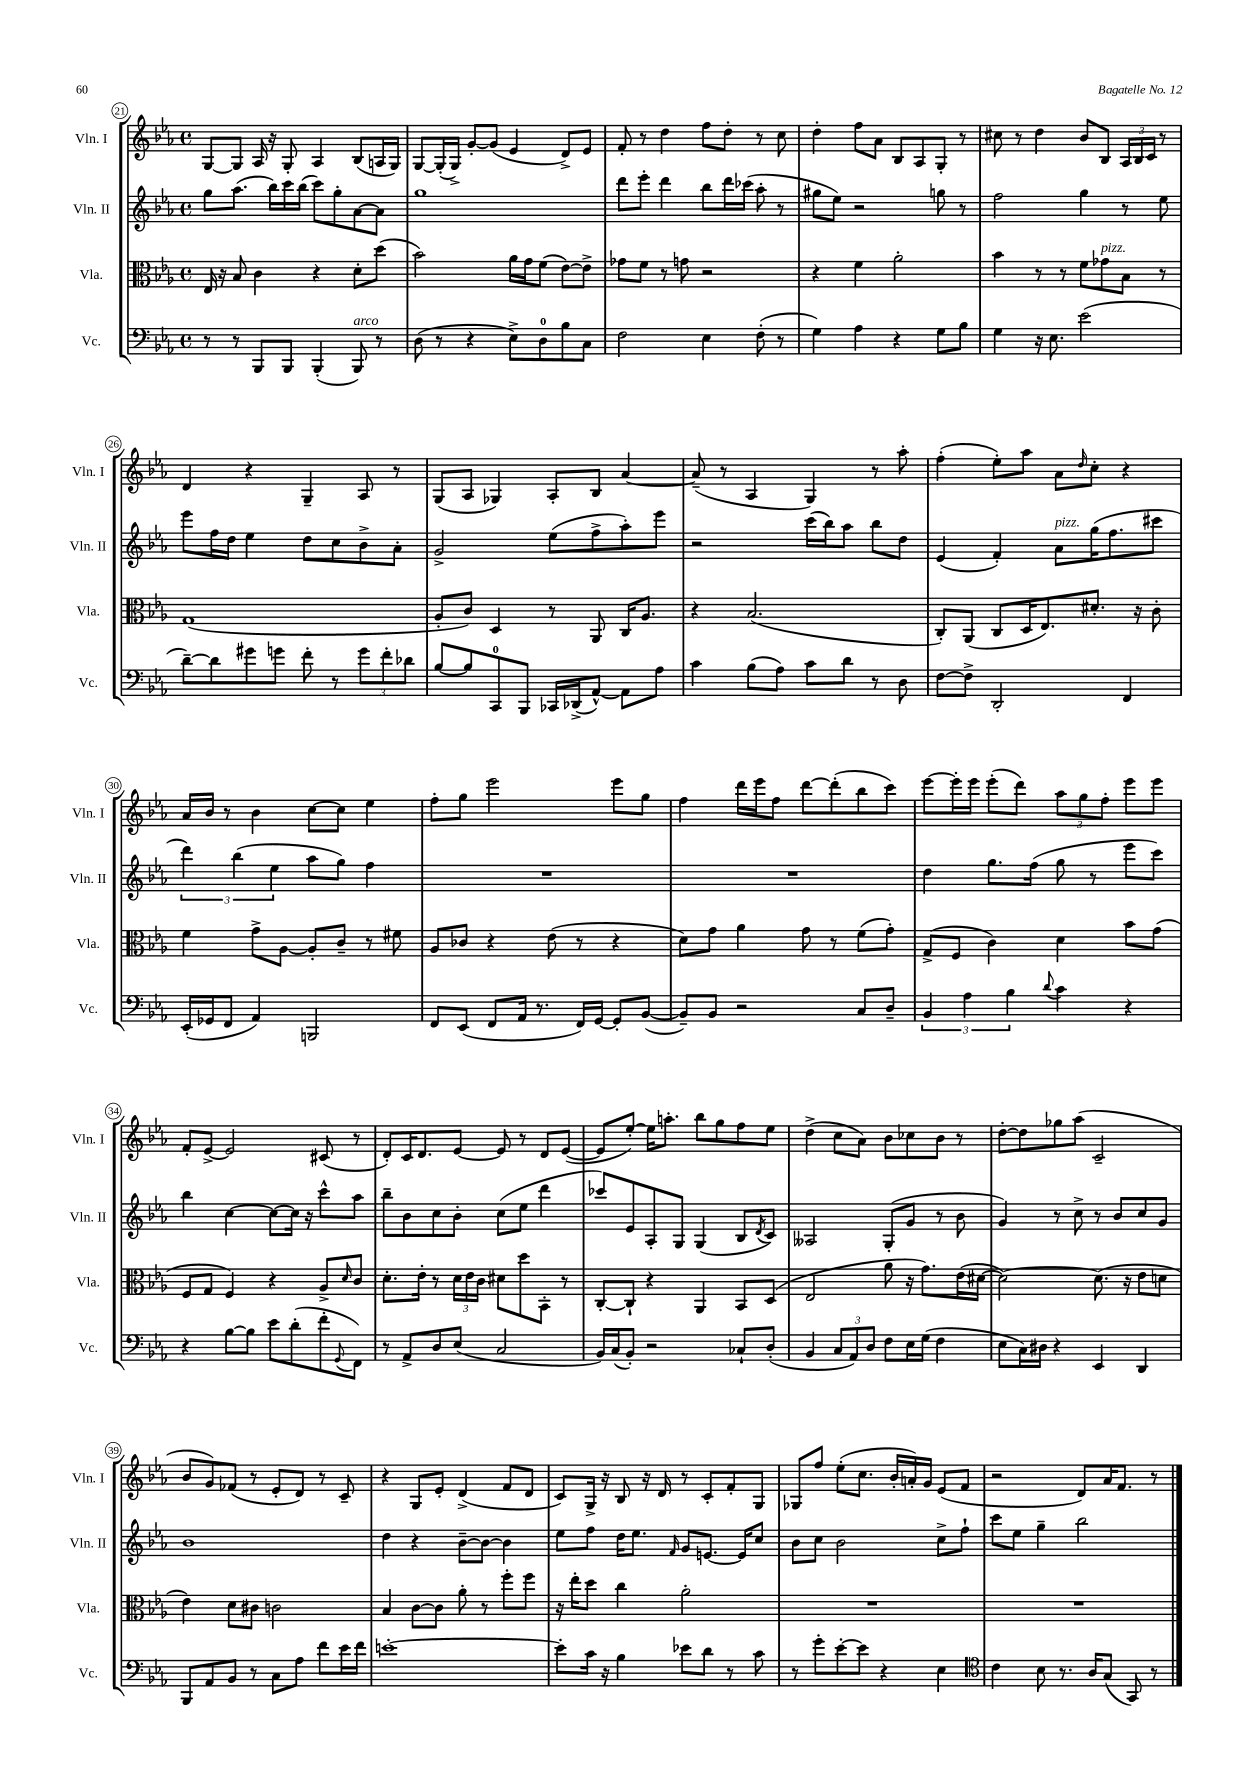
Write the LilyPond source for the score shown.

<<
\new StaffGroup <<
\new Staff = "s0" \with { instrumentName = "Vln. I" shortInstrumentName = "Vln. I" } {
    \clef treble \key ees \major \defaultTimeSignature \time 4/4
    g8~ g8 aes16 r16 g8-. aes4 bes8( a16 g16) |
    g8~ g16-.( g16->) g'8~-. g'8( ees'4 d'8->) ees'8 |
    f'8-. r8 d''4 f''8 d''8-. r8 c''8 |
    d''4-. f''8 aes'8 bes8 aes8 g8-. r8 |
    cis''8 r8 d''4 bes'8 bes8 \tuplet 3/2 { aes16 bes16 c'16 } r8 |
    d'4 r4 g4-- aes8 r8 |
    g8( aes8 ges4) aes8-. bes8 aes'4~ |
    aes'8--( r8 aes4 g4) r8 aes''8-. |
    f''4-.( ees''8-.) aes''8 aes'8 \grace { d''16 } c''8-. r4 |
    aes'16 bes'16 r8 bes'4 c''8~ c''8 ees''4 |
    f''8-. g''8 ees'''2 ees'''8 g''8 |
    f''4 d'''16 ees'''16 f''8 d'''8~ d'''8-.( bes''8 c'''8) |
    ees'''8~ ees'''16-. ees'''16 ees'''8-.( d'''8) \tuplet 3/2 { aes''8 g''8 f''8-. } ees'''8 ees'''8 |
    f'8-. ees'8~-> ees'2 cis'8( r8 |
    d'8-.) c'16 d'8. ees'8~ ees'8 r8 d'8 ees'8~( |
    ees'8 ees''8~-.) ees''16 a''8.-. bes''8 g''8 f''8 ees''8 |
    d''4->( c''8 aes'8) bes'8 ces''8 bes'8 r8 |
    d''8~-. d''8 ges''8 aes''8( c'2-- |
    bes'8 g'8) fes'8( r8 ees'8-. d'8) r8 c'8-- |
    r4 g8 ees'8-. d'4->( f'8 d'8 |
    c'8) g16-> r16 bes8 r16 d'16 r8 c'8-. f'8-. g8 |
    ges8 f''8 ees''8-.( c''8. bes'16-. a'16-.) g'16 ees'8( f'8 |
    r2 d'8) aes'16 f'8. r8 \bar "|." |
}
\new Staff = "s1" \with { instrumentName = "Vln. II" shortInstrumentName = "Vln. II" } {
    \clef treble \key ees \major \defaultTimeSignature \time 4/4
    g''8 aes''8.( bes''16) c'''16 bes''16( c'''8) g''8-. aes'8~ aes'8 |
    g''1 |
    d'''8 ees'''8-. d'''4 bes''8 d'''16 ces'''16( aes''8-. r8 |
    gis''8 ees''8) r2 g''8 r8 |
    f''2 g''4 r8 ees''8 |
    ees'''8 f''16 d''16 ees''4 d''8 c''8 bes'8-> aes'8-. |
    g'2-> ees''8( f''8-> aes''8-.) ees'''8 |
    r2 c'''16( bes''16) aes''8 bes''8 d''8 |
    ees'4( f'4-.) aes'8^\markup { \italic "pizz." } g''16( f''8. cis'''8 |
    \tuplet 3/2 { d'''4) bes''4( ees''4 } aes''8 g''8) f''4 |
    R1 |
    R1 |
    d''4 g''8. f''16( g''8 r8 ees'''8 c'''8) |
    bes''4 c''4~ c''8~ c''16 r16 c'''8-^ aes''8 |
    bes''8-- bes'8 c''8 bes'8-. c''8( ees''8 d'''4 |
    ces'''8) ees'8 aes8-. g8 g4( bes8 \acciaccatura { d'8 } c'8) |
    aeses2 g8-.( g'8 r8 bes'8 |
    g'4) r8 c''8-> r8 bes'8 c''8 g'8 |
    bes'1 |
    d''4 r4 bes'8~-- bes'8~ bes'4 |
    ees''8 f''8 d''16 ees''8. \grace { f'16 } g'8 e'8.~ e'16 c''8 |
    bes'8 c''8 bes'2 c''8-> f''8-! |
    c'''8 ees''8 g''4-- bes''2 \bar "|." |
}
\new Staff = "s2" \with { instrumentName = "Vla." shortInstrumentName = "Vla." } {
    \clef alto \key ees \major \defaultTimeSignature \time 4/4
    ees16 r16 bes8 c'4 r4 d'8-. d''8( |
    bes'2) aes'16 g'16 f'8( ees'8~) ees'8-> |
    ges'8 f'8 r8 g'8 r2 |
    r4 f'4 aes'2-. |
    bes'4 r8 r8 f'8 ges'8^\markup { \italic "pizz." } bes8 r8 |
    g1( |
    aes8-. c'8) d4 r8 aes,8 c16 aes8. |
    r4 bes2.( |
    c8-.) aes,8( c8 d16 ees8.) dis'8.-. r16 c'8-. |
    f'4 g'8-> aes8~ aes8-. c'8-- r8 fis'8 |
    aes8 ces'8 r4 ees'8( r8 r4 |
    d'8) g'8 aes'4 g'8 r8 f'8( g'8-.) |
    g8->( f8 c'4) d'4 bes'8 g'8( |
    f8 g8 f4) r4 aes8-> \grace { d'16 } c'8 |
    d'8.-. ees'16-. r8 \tuplet 3/2 { d'16 ees'16 c'16 } dis'8 d''8 bes,8-. r8 |
    c8~-. c8-! r4 aes,4 bes,8 d8( |
    ees2 aes'8 r16 g'8.) ees'16( dis'16~ |
    dis'2~) dis'8.( r16 ees'8 d'8 |
    ees'4) d'8 cis'8 c'2 |
    bes4 c'8~ c'8 aes'8-. r8 f''8-. f''8 |
    r16 ees''16-. d''8 c''4 aes'2-. |
    R1 |
    R1 \bar "|." |
}
\new Staff = "s3" \with { instrumentName = "Vc." shortInstrumentName = "Vc." } {
    \clef bass \key ees \major \defaultTimeSignature \time 4/4
    r8 r8 bes,,8 bes,,8 bes,,4-.( bes,,8^\markup { \italic "arco" }) r8 |
    d8( r8 r4 ees8->) d8-0 bes8 c8 |
    f2 ees4 f8-.( r8 |
    g4) aes4 r4 g8 bes8 |
    g4 r16 ees8. ees'2( |
    d'8~--) d'8 gis'8 g'8 f'8-. r8 \tuplet 3/2 { g'8 f'8-. des'8 } |
    bes8~ bes8 c,8-0 bes,,8 ces,16 des,16->( aes,8~-^) aes,8 aes8 |
    c'4 bes8( aes8) c'8 d'8 r8 d8 |
    f8~ f8-> d,2-. f,4 |
    ees,16-.( ges,16 f,8 aes,4) b,,2 |
    f,8 ees,8( f,8 aes,16 r8. f,16) g,16~ g,8-. bes,8~( |
    bes,8--) bes,8 r2 c8 d8-- |
    \tuplet 3/2 { bes,4 aes4 bes4 } \appoggiatura { d'8 } c'4 r4 |
    r4 bes8~ bes8 ees'8 d'8-.( f'8-. \appoggiatura { g,8 } f,8) |
    r8 aes,8-> d8 ees8( c2 |
    bes,16) c16( bes,8-.) r2 ces8-! d8-.( |
    bes,4 \tuplet 3/2 { c8 aes,8) d8 } f8 ees16 g16( f4 |
    ees8 c16) dis16 r4 ees,4 d,4 |
    bes,,8 aes,8 bes,8 r8 c8 aes8 f'8 ees'16 f'16 |
    e'1~-. |
    e'8-. c'16 r16 bes4 ees'8 d'8 r8 c'8 |
    r8 g'8-. ees'8~-. ees'8 r4 ees4 |
    \clef tenor c'4 bes8 r8. aes16 g8( g,8) r8 \bar "|." |
}
>>
>>
\layout { \context { \Score currentBarNumber = #21 \override BarNumber.stencil = #(make-stencil-circler 0.1 0.3 ly:text-interface::print) } }
